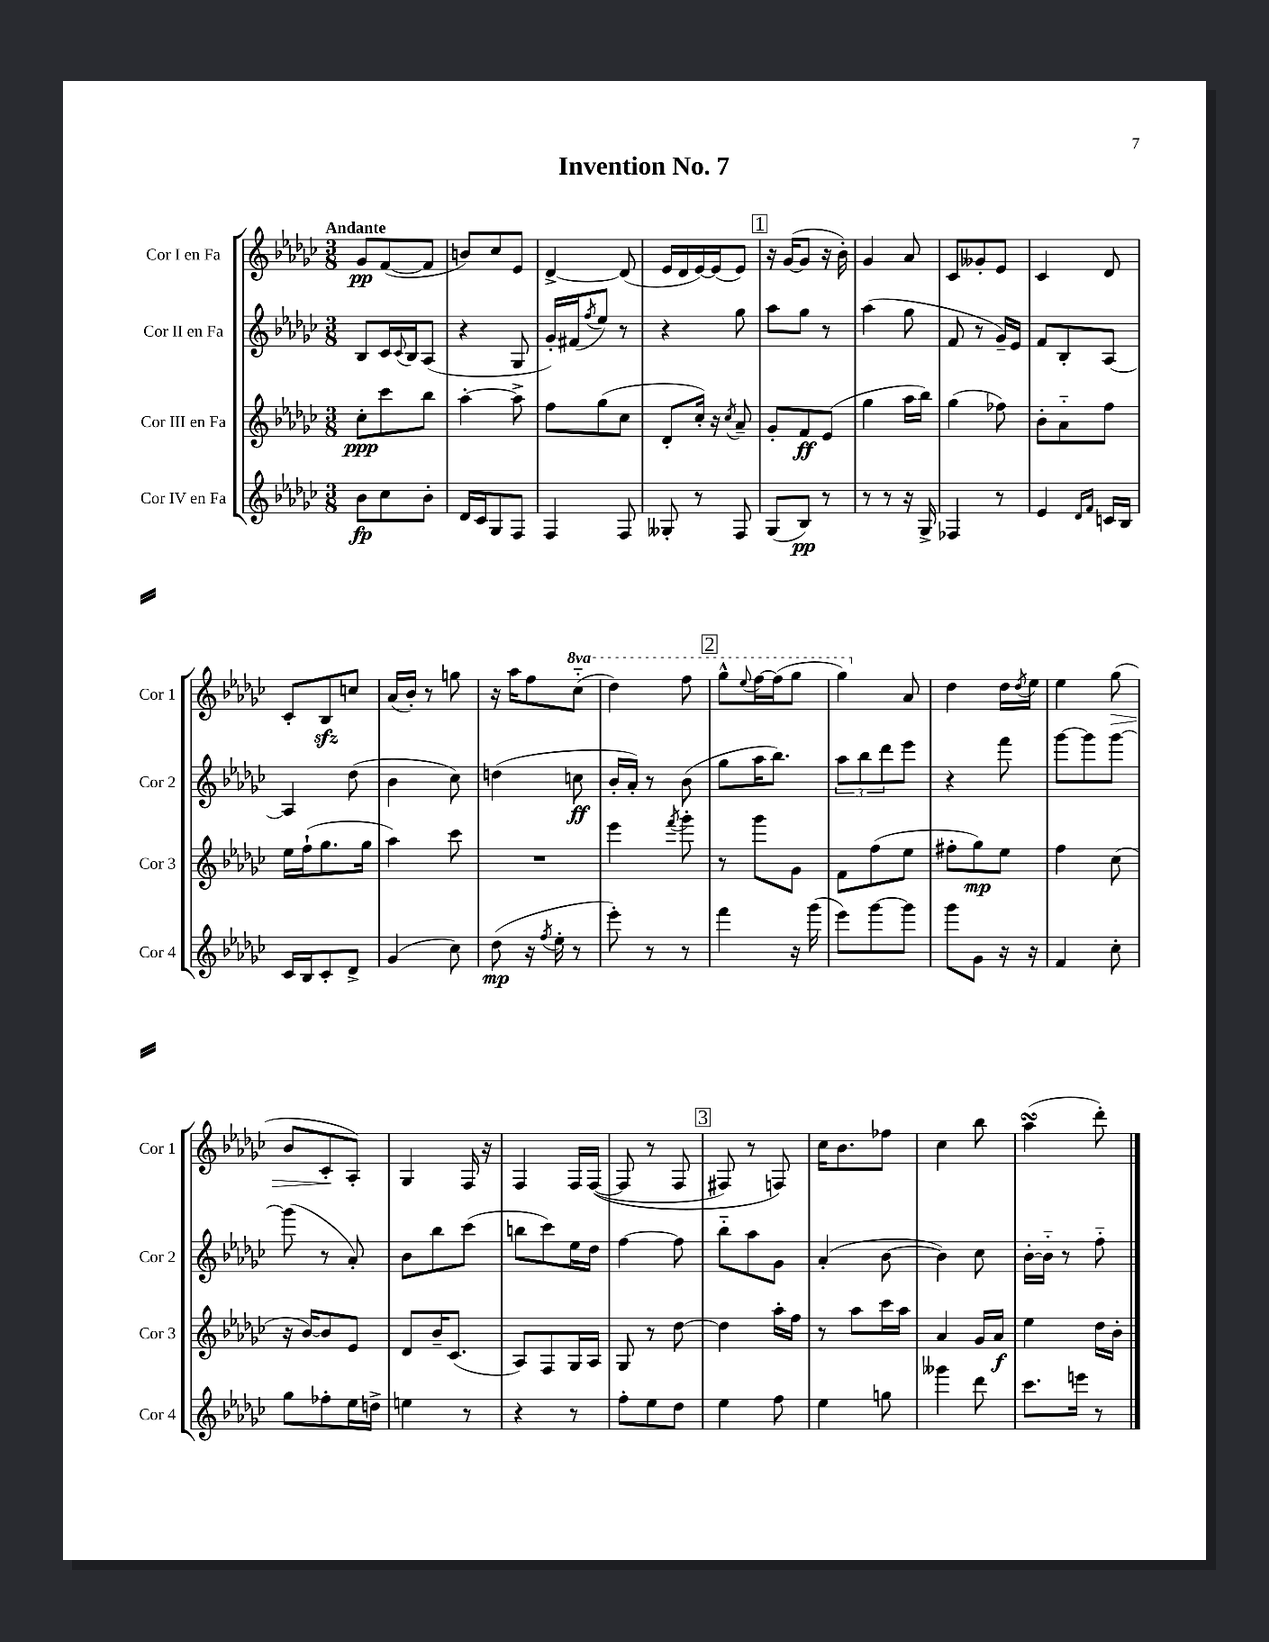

**kern	**dynam	**kern	**dynam	**kern	**dynam	**kern	**dynam
*part4	*part4	*part3	*part3	*part2	*part2	*part1	*part1
*staff4	*staff4	*staff3	*staff3	*staff2	*staff2	*staff1	*staff1
*I"Cor IV en Fa	*	*I"Cor III en Fa	*	*I"Cor II en Fa	*	*I"Cor I en Fa	*
*I'Cor 4	*	*I'Cor 3	*	*I'Cor 2	*	*I'Cor 1	*
*clefG2	*	*clefG2	*	*clefG2	*	*clefG2	*
*k[b-e-a-d-g-c-]	*	*k[b-e-a-d-g-c-]	*	*k[b-e-a-d-g-c-]	*	*k[b-e-a-d-g-c-]	*
*M3/8	*	*M3/8	*	*M3/8	*	*M3/8	*
=1	=1	=1	=1	=1	=1	=1	=1
!	!	!	!	!	!	!LO:TX:a:B:t=Andante	!
8b-\L	fp	8cc-'\L	ppp	8B-/L	.	8g-/L	pp
8cc-\	.	8ccc-\	.	16c-/L	.	([8f/	.
.	.	.	.	8qqc-/	.	.	.
.	.	.	.	16B-/J	.	.	.
8b-'\J	.	8bb-\J	.	(8A-/J	.	8f/J]	.
=2	=2	=2	=2	=2	=2	=2	=2
16d-/LL	.	[4aa-'\	.	4r	.	8bn/L)	.
16c-/J	.	.	.	.	.	.	.
8G-/	.	.	.	.	.	8cc-/	.
8F/J	.	8aa-^\]	.	8G-/	.	8e-/J	.
=3	=3	=3	=3	=3	=3	=3	=3
4F/	.	8ff\L	.	16g-'/LL)	.	[4d-^/	.
.	.	.	.	(16f#X/J	.	.	.
.	.	.	.	8qff/	.	.	.
.	.	(8gg-\	.	8ee-/J)	.	.	.
8F/	.	8cc-\J	.	8r	.	(8d-/]	.
=4	=4	=4	=4	=4	=4	=4	=4
8G--X'/	.	8d-'/L	.	4r	.	16e-/LL	.
.	.	.	.	.	.	16d-/	.
8r	.	16cc-'/Jk)	.	.	.	[16e-/)	.
.	.	16r	.	.	.	(16e-/J]	.
.	.	8qcc-/	.	.	.	.	.
8F/	.	8a-~/	.	8gg-\	.	8e-/J)	.
!!LO:REH:place=s1:t=1
=5	=5	=5	=5	=5	=5	=5	=5
(8G-/L	.	8g-'/L	.	8aa-\L	.	16r	.
.	.	.	.	.	.	([16g-/KL	.
8B-/J)	pp	8f/	ff	8gg-\J	.	8g-/J]	.
8r	.	(8e-/J	.	8r	.	16r	.
.	.	.	.	.	.	16b-'\)	.
=6	=6	=6	=6	=6	=6	=6	=6
8r	.	4gg-\	.	(4aa-\	.	4g-/	.
8r	.	.	.	.	.	.	.
16r	.	16aa-\LL	.	8gg-\	.	8a-/	.
16G-^/	.	16bb-\JJ)	.	.	.	.	.
=7	=7	=7	=7	=7	=7	=7	=7
4F-X/	.	(4gg-\	.	8f/	.	8c-/L	.
.	.	.	.	8r	.	8g--X'/	.
8r	.	8ff-X\)	.	16g-~/LL)	.	8e-/J	.
.	.	.	.	16e-/JJ	.	.	.
=8	=8	=8	=8	=8	=8	=8	=8
4e-/	.	8b-'\L	.	8f/L	.	4c-/	.
.	.	8a-\	.	8B-'/	.	.	.
16qqd-/LL	.	.	.	.	.	.	.
16qqf/JJ	.	.	.	.	.	.	.
16cn/LL	.	8ff\J	.	[8A-/J	.	8d-/	.
16B-/JJ	.	.	.	.	.	.	.
!!LO:LB:g=z
=9	=9	=9	=9	=9	=9	=9	=9
16c-/LL	.	16ee-\LL	.	4A-/]	.	8c-'/L	.
16B-/J	.	(16ff`\J	.	.	.	.	.
8c-'/	.	8.gg-\	.	.	.	8B-zz/	.
8d-^/J	.	.	.	(8dd-\	.	8ccn/J	.
.	.	16gg-\Jk	.	.	.	.	.
=10	=10	=10	=10	=10	=10	=10	=10
(4g-/	.	4aa-\)	.	4b-\	.	(16a-/LL	.
.	.	.	.	.	.	16b-'/JJ)	.
.	.	.	.	.	.	8r	.
8cc-\)	.	8ccc-\	.	8cc-\)	.	8ggn\	.
=11	=11	=11	=11	=11	=11	=11	=11
(8dd-\	mp	4.r	.	(4ddn\	.	16r	.
.	.	.	.	.	.	16aa-\KL	.
16r	.	.	.	.	.	8ff\	.
8qff/	.	.	.	.	.	.	.
16ee-'\	.	.	.	.	.	.	.
*	*	*	*	*	*	*8va	*
8r	.	.	.	8ccn\	ff	(8ccc-\J	.
=12	=12	=12	=12	=12	=12	=12	=12
8eee-'\)	.	4eee-\	.	16b-'/LL	.	4ddd-\)	.
.	.	.	.	16a-'/JJ)	.	.	.
8r	.	.	.	8r	.	.	.
.	.	8qfff/	.	.	.	.	.
8r	.	8ggg-'\	.	(8b-\	.	8fff\	.
!!LO:REH:place=s1:t=2
=13	=13	=13	=13	=13	=13	=13	=13
4fff\	.	8r	.	8gg-\L	.	8ggg-^^\L	.
.	.	.	.	.	.	8qqeee-/	.
.	.	8ggg-\L	.	16aa-\K	.	[16fff\L	.
.	.	.	.	8.bb-\J)	.	(16fff\J]	.
16r	.	8g-\J	.	.	.	8ggg-\J	.
(16ggg-\	.	.	.	.	.	.	.
=14	=14	=14	=14	=14	=14	=14	=14
8eee-\L)	.	8f\L	.	12aa-\L	.	4ggg-\)	.
.	.	.	.	12bb-\	.	.	.
[8ggg-\	.	(8ff\	.	.	.	.	.
.	.	.	.	12ddd-\	.	.	.
*	*	*	*	*	*	*X8va	*
8ggg-\J]	.	8ee-\J	.	8eee-\J	.	8a-/	.
=15	=15	=15	=15	=15	=15	=15	=15
8ggg-\L	.	8ff#X'\L	.	4r	.	4dd-\	.
8g-\J	.	8gg-\)	mp	.	.	.	.
16r	.	8ee-\J	.	8fff\	.	16dd-\LL	.
.	.	.	.	.	.	8qdd-/	.
16r	.	.	.	.	.	16ee-\JJ	.
=16	=16	=16	=16	=16	=16	=16	=16
4f/	.	4ff\	.	[8ggg-\L	.	4ee-\	.
.	.	.	.	8ggg-\]	.	.	.
!	!	!	!	!	!	!	!LO:HP:b
8cc-'\	.	(8cc-\	.	[8ggg-\J	.	(8gg-\	>
!!LO:LB:g=z
=17	=17	=17	=17	=17	=17	=17	=17
8gg-\L	.	16r	.	(8ggg-\]	.	8b-/L	.
.	.	[16b-/KL)	.	.	.	.	.
8ff-X'\	.	8b-/]	.	8r	.	8c-'/	.
16ee-\L	.	8e-/J	.	8a-'/)	.	8A-'/J)	]
16ddn^\JJ	.	.	.	.	.	.	.
=18	=18	=18	=18	=18	=18	=18	=18
4een\	.	8d-/L	.	8b-\L	.	4G-/	.
.	.	16b-~/K	.	8bb-\	.	.	.
.	.	(8.c-/J	.	.	.	.	.
8r	.	.	.	(8ccc-\J	.	16F/	.
.	.	.	.	.	.	16r	.
=19	=19	=19	=19	=19	=19	=19	=19
4r	.	8A-/L)	.	8bbn\L	.	4F/	.
.	.	8F/	.	8ccc-\)	.	.	.
8r	.	16G-/L	.	16ee-\L	.	16F/LL	.
.	.	16A-/JJ	.	16dd-\JJ	.	(([16F/JJ	.
=20	=20	=20	=20	=20	=20	=20	=20
8ff'\L	.	8G-/	.	[4ff\	.	8F/]	.
8ee-\	.	8r	.	.	.	8r	.
8dd-\J	.	[8dd-\	.	8ff\]	.	8F/	.
!!LO:REH:place=s1:t=3
=21	=21	=21	=21	=21	=21	=21	=21
4ee-\	.	4dd-\]	.	8bb-\L	.	8F#X/)	.
.	.	.	.	8aa-\	.	8r	.
8ff\	.	16aa-'\LL	.	8g-\J	.	8Fn/)	.
.	.	16ff\JJ	.	.	.	.	.
=22	=22	=22	=22	=22	=22	=22	=22
4ee-\	.	8r	.	(4a-'/	.	16cc-\KL	.
.	.	.	.	.	.	8.b-\	.
.	.	8aa-\L	.	.	.	.	.
8ggn\	.	16ccc-\L	.	[8b-\	.	8ff-X\J	.
.	.	16aa-\JJ	.	.	.	.	.
=23	=23	=23	=23	=23	=23	=23	=23
4ggg--X\	.	4a-/	.	4b-\])	.	4cc-\	.
8ddd-\	.	16g-/LL	.	8cc-\	.	8bb-\	.
.	.	16a-/JJ	f	.	.	.	.
=24	=24	=24	=24	=24	=24	=24	=24
8.ccc-\L	.	4ee-\	.	[16b-'\LL	.	(4aa-sSSS\	.
.	.	.	.	16b-\JJ]	.	.	.
.	.	.	.	8r	.	.	.
16eeen\Jk	.	.	.	.	.	.	.
8r	.	16dd-\LL	.	8ff\	.	8ddd-'\)	.
.	.	16b-'\JJ	.	.	.	.	.
==	==	==	==	==	==	==	==
*-	*-	*-	*-	*-	*-	*-	*-
